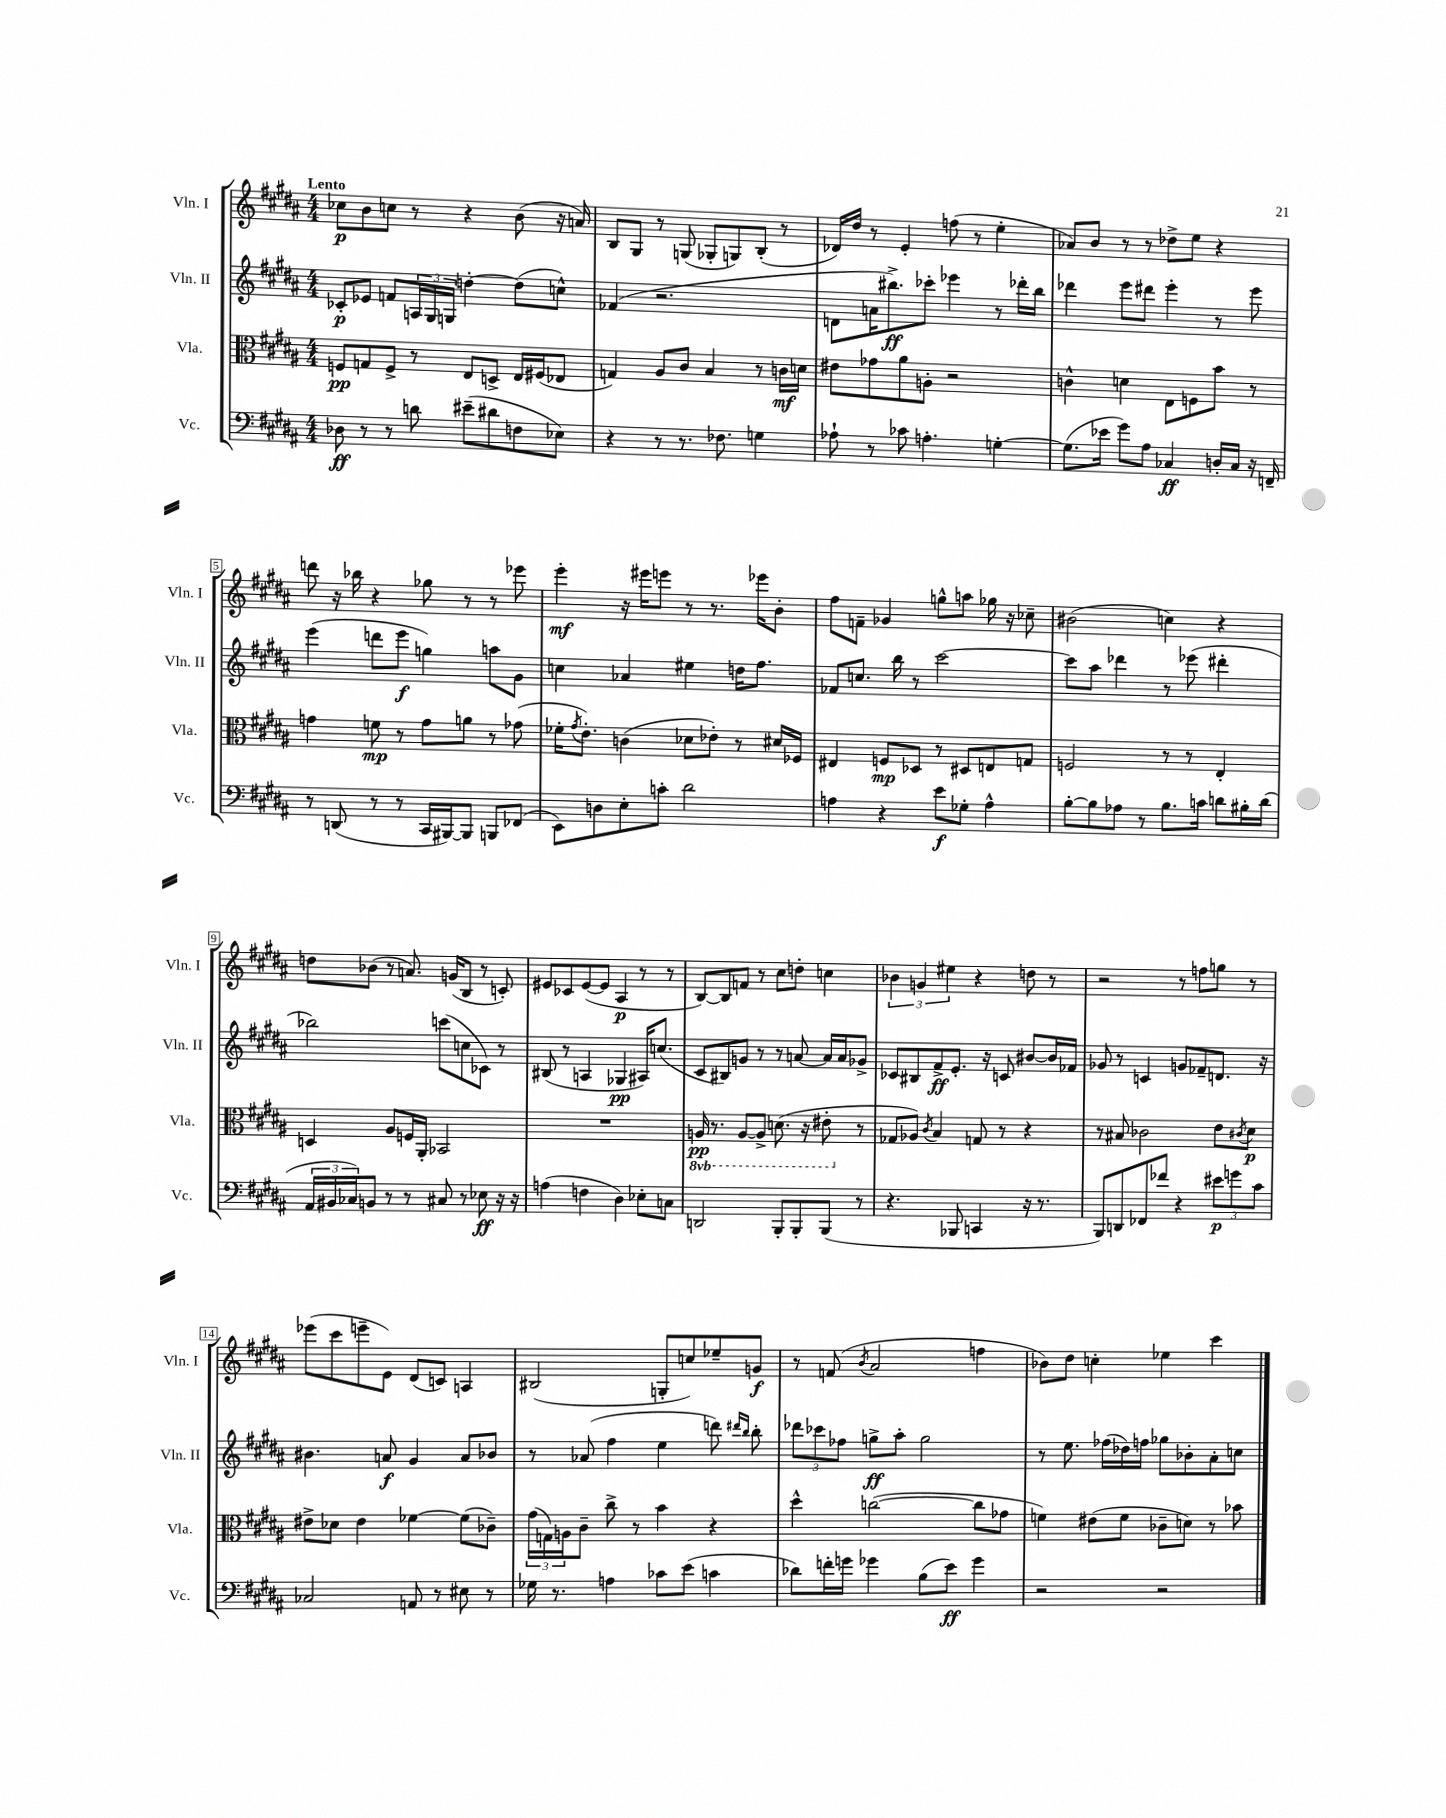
<<
\new StaffGroup <<
\new Staff = "s0" \with { instrumentName = "Vln. I" shortInstrumentName = "Vln. I" } {
    \clef treble \key b \major \numericTimeSignature \time 4/4 \tempo "Lento"
    ces''8\p b'8 c''8 r8 r4 b'8( r16 a'16) |
    b8 gis8 r8 g8( ges8-. g8) b8-.( r8 |
    des'16) dis''16 r8 e'4-. f''8( r8 e''4-. |
    aes'8) b'8 r8 r8 des''8-> e''8 r4 |
    d'''8 r16 bes''16 r4 ges''8 r8 r8 ees'''8 |
    e'''4-.\mf r16 eis'''16 e'''8 r8 r8. ees'''16 b'8-. |
    fis''8 f'8-- ges'4 g''8-^ a''8 ges''16 r16 ces''8-- |
    bis'2( c''4) r4 |
    d''8 bes'8( r8 a'8.) g'16( b8 r8 c'8-.) |
    eis'8 ces'8 eis'8~( eis'8 ais4\p r8 r8 |
    b8~) b8 f'8 r8 cis''8 d''8-. c''4 |
    \tuplet 3/2 { bes'4 g'4 eis''4 } r4 d''8 r8 |
    r2 r8 f''8 g''8 r8 |
    ees'''8( cis'''8 e'''8-- e'8) dis'8( c'8) a4 |
    bis2( g8-. c''8) ees''8-- g'8\f |
    r8 f'8( \acciaccatura { b'8 } ais'2 f''4 |
    bes'8) dis''8 c''4-. ees''4 cis'''4 \bar "|." |
}
\new Staff = "s1" \with { instrumentName = "Vln. II" shortInstrumentName = "Vln. II" } {
    \clef treble \key b \major \numericTimeSignature \time 4/4
    ces'8-.\p ees'8 f'8 \tuplet 3/2 { a16 gis16 g16 } d''4~-. d''8( c''8-^) |
    fes'4( r2. |
    d'8 a'16 bis''8.->\ff) ces'''8-. ees'''4 r8 des'''16-. bis''16 |
    des'''4 e'''8 dis'''8 e'''4-. r8 e'''8 |
    e'''4( d'''8 e'''8\f g''4) a''8 gis'8 |
    c''4 aes'4 eis''4 d''16 fis''8. |
    fes'8 c''8. b''16 r8 cis'''2~ |
    cis'''8 ais''8 des'''4 r8 ees'''8( dis'''4-. |
    bes''2) c'''8( c''8 ces'8) r8 |
    bis8( r8 a4 ges4\pp ais16) c''8.( |
    cis'8 bis8) g'8 r8 r8 a'8~ a'16 a'16 ges'8-> |
    ces'8 bis8 fis'8->\ff e'8.-. r16 c'8 bis'8~ bis'16 fes'16 |
    ges'8 r8 c'4 g'8 fes'8-- d'8. r16 |
    bis'4. a'8\f gis'4 a'8 bes'8 |
    r8 aes'8( fis''4 e''4 d'''8) \grace { dis'''16 b''16 } b''8-. |
    \tuplet 3/2 { des'''8 ces'''8 fes''8 } g''8->\ff ais''8-. g''2 |
    r8 e''8. fes''16( des''16) f''16 ges''8 bes'8-. ais'8-. c''8 \bar "|." |
}
\new Staff = "s2" \with { instrumentName = "Vla." shortInstrumentName = "Vla." } {
    \clef alto \key b \major \numericTimeSignature \time 4/4 \set Staff.ottavationMarkups = #ottavation-simple-ordinals
    f8\pp g8 f8-> r8 e8 d8-> e16 fis16( ees8 |
    g4) ais8 cis'8 b4 r8 c'16\mf d'16 |
    eis'8 ges'8 ais'8 a8-. r2 |
    c'4-^ d'4 e8 f8 b'8 r8 |
    g'4 f'8\mp r8 g'8 a'8 r8 ges'8( |
    fes'16-. \acciaccatura { gis'8 } e'8.-.) c'4( des'8 ees'8-.) r8 dis'16 fes16 |
    eis4 f8\mp des8 r8 dis8 e8 g8 |
    f2 r8 r8 e4-. |
    d4 ais8 f16 ais,16-. bes,2 |
    R1 |
    \ottava #-1 a,16\pp r8. a,8~ a,8-> d8.( r16 eis8-. \ottava #0 r8 |
    ges8 aes8) \acciaccatura { cis'8 } b4 g8 r8 r4 |
    r8 bis8 ces'2 e'8 \acciaccatura { cis'8 } dis'8\p |
    eis'8-> des'8 eis'4 fes'4~ fes'8( ces'8--) |
    \tuplet 3/2 { gis'16( g16) a16 } cis'8-- cis''8-> r8 b'4 r4 |
    dis''4-^ c''2~( c''8 ges'8 |
    f'4) eis'8( f'8 ces'8-- d'8) r8 bes'8 \bar "|." |
}
\new Staff = "s3" \with { instrumentName = "Vc." shortInstrumentName = "Vc." } {
    \clef bass \key b \major \numericTimeSignature \time 4/4
    des8\ff r8 r8 d'8 eis'8--( dis'8 f8 ees8) |
    r4 r8 r8. fes8. g4 |
    aes8-! r8 ces'8 a4.-. g4~-. |
    g8.( ees'16 gis'8) ais8 ces4\ff d16-. ces16 r16 f,16-- |
    r8 d,8( r8 r8 cis,16 bis,,16~) bis,,8 b,,8 fes,8( |
    e,8) d8 e8-. c'8-. dis'2 |
    a4 r4 e'8\f ges8-. a4-^ |
    b8~-. b8 aes8 r8 b8. c'16 d'8 bis16-. d'16( |
    \tuplet 3/2 { ais,16 bis,16 ces16) } b,8 r8 r8 cis8 r8 ees8\ff r16 r16 |
    a4( f4 dis4) ees8-. c8 |
    d,2 b,,8-. b,,8-. b,,8( r8 |
    r4. bes,,8 c,4 r16 r8. |
    b,,8) d,8 fes,8 fes'8 r4 \tuplet 3/2 { eis'8\p g'8 cis'8 } |
    ces2 a,8 r8 eis8 r8 |
    ges16 r8. a4 ces'8 e'8( c'4 |
    des'8) f'16-. g'16 ges'4 b8( e'8\ff) ges'4 |
    r2 r2 \bar "|." |
}
>>
>>
\layout { \context { \Score \override BarNumber.stencil = #(make-stencil-boxer 0.1 0.3 ly:text-interface::print) } }
